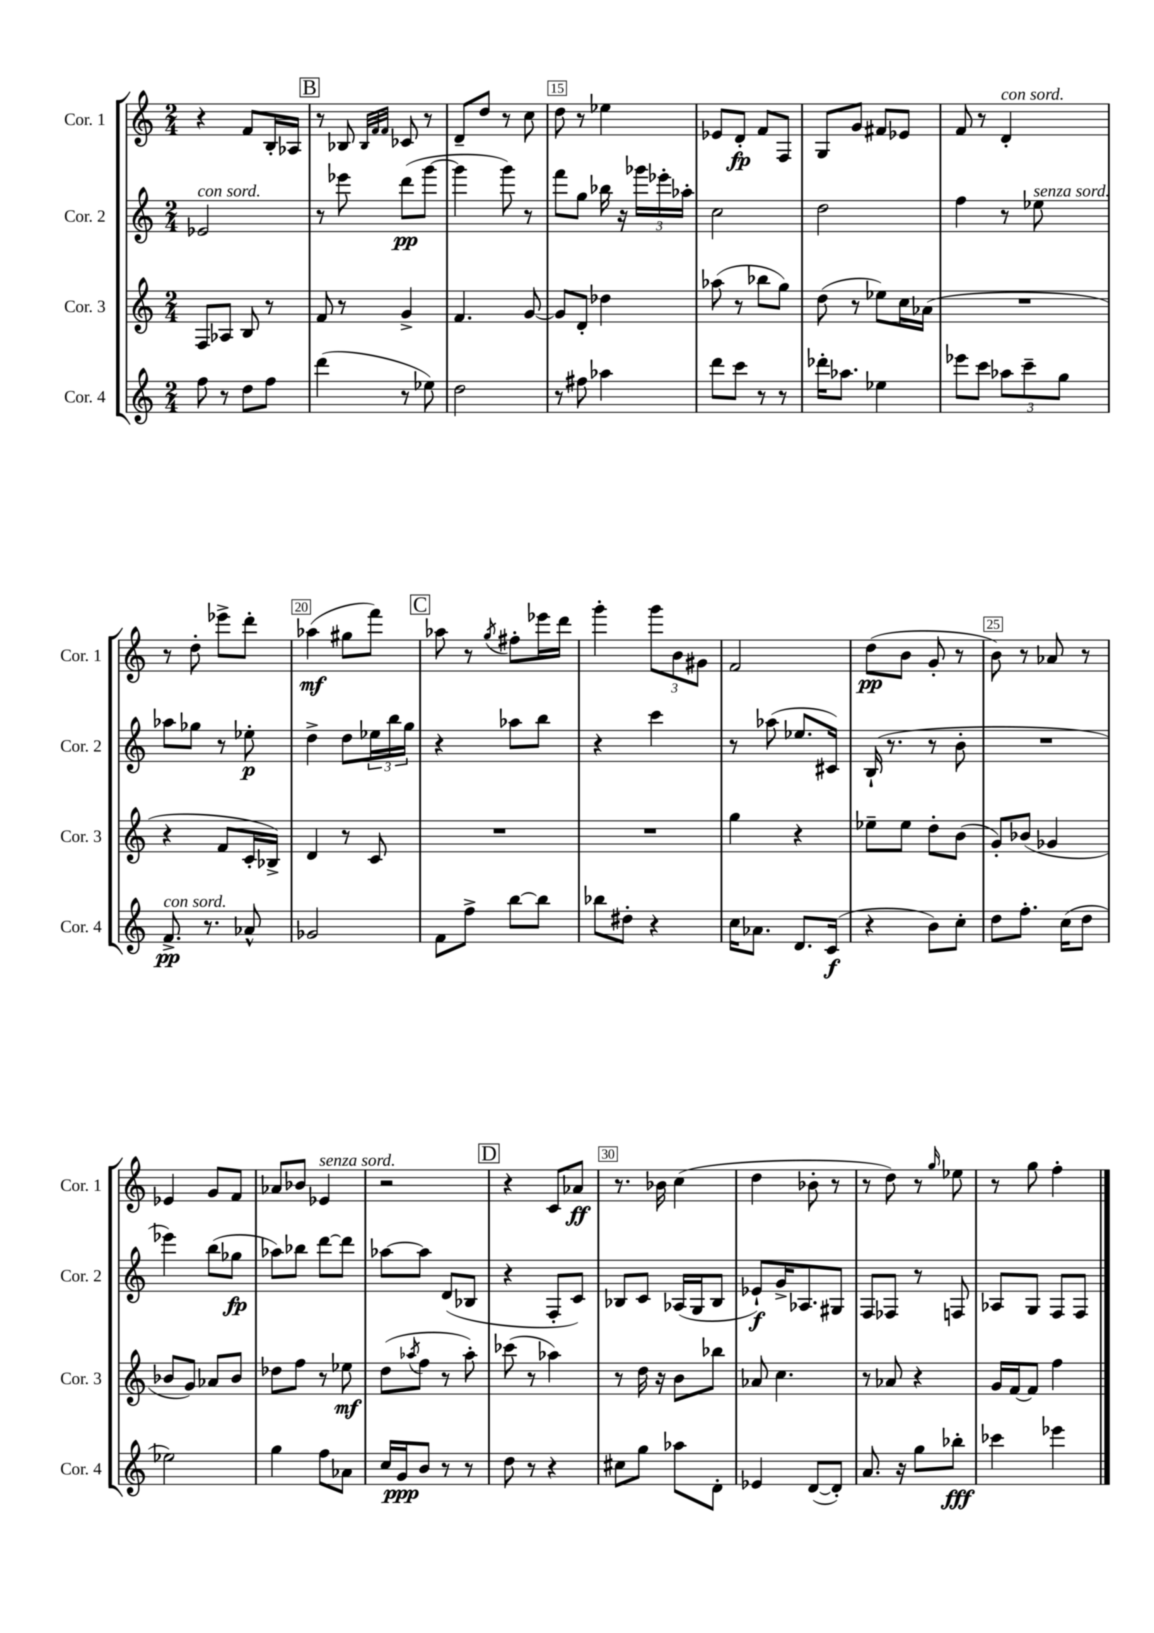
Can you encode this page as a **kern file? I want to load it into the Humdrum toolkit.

**kern	**kern	**kern	**kern
*staff4	*staff3	*staff2	*staff1
*clefG2	*clefG2	*clefG2	*clefG2
*k[]	*k[]	*k[]	*k[]
*M2/4	*M2/4	*M2/4	*M2/4
8ff	8F	2e-	4r
8r	8A-	.	.
8dd	8B	.	8f
8ff	8r	.	16B'
.	.	.	16A-
=	=	=	=
(4ddd	8f	8r	8r
.	8r	8eee-	8B-
.	.	.	32qqB-
.	.	.	32qqf
.	.	.	32qqf
8r	4g^	(8ddd	8c-
8ee-)	.	[8ggg	8r
=	=	=	=
2dd	4.f	4ggg]	8d~
.	.	.	8dd
.	.	8ggg)	8r
.	[8g	8r	8cc
=	=	=	=
8r	8g]	8fff	8dd
8ff#	8d'	8gg	8r
4aa-	4dd-	16bb-	4ee-
.	.	16r	.
.	.	24ggg-	.
.	.	24eee-'	.
.	.	24aa-'	.
=	=	=	=
8ddd	(8aa-	2cc	8e-
8ccc	8r	.	8d'
8r	8bb-	.	8f
8r	8gg)	.	8F
=	=	=	=
16ddd-'	(8dd	2dd	8G
8.aa-	.	.	.
.	8r	.	8g
4ee-	8ee-)	.	8f#
.	16cc	.	8e-
.	(16a-	.	.
=	=	=	=
8eee-	2r	4ff	8f
8ccc	.	.	8r
12aa-	.	8r	4d'
12ccc~	.	.	.
.	.	8ee-	.
12gg	.	.	.
=	=	=	=
8.f^	4r	8aa-	8r
.	.	8gg-	8dd'
8.r	.	.	.
.	8f	8r	8eee-^
8a-^^	16c'	8ee-'	8ddd'
.	16B-^)	.	.
=	=	=	=
2g-	4d	4dd^	(4aa-
.	8r	8dd	8gg#
.	8c	24ee-	8fff)
.	.	24bb	.
.	.	24gg	.
=	=	=	=
8f	2r	4r	8aa-
8ff^	.	.	8r
.	.	.	8qgg
[8bb	.	8aa-	8ff#'
8bb]	.	8bb	16eee-
.	.	.	16ddd
=	=	=	=
8bb-	2r	4r	4ggg'
8dd#'	.	.	.
4r	.	4ccc	12ggg
.	.	.	12b
.	.	.	12g#
=	=	=	=
16cc	4gg	8r	2f
8.a-	.	.	.
.	.	(8aa-	.
8.d	4r	8.ee-	.
(16c	.	16c#)	.
=	=	=	=
4r	8ee-~	(16B`	(8dd
.	.	8.r	.
.	8ee-	.	8b
8b)	8dd'	8r	8g'
8cc'	(8b	8b'	8r
=	=	=	=
8dd	8g')	2r	8b)
8.ff'	(8b-	.	8r
.	4g-	.	8a-
(16cc	.	.	.
8dd	.	.	8r
=	=	=	=
2ee-)	8b-	4eee-)	4e-
.	8g)	.	.
.	8a-	(8bb	8g
.	8b-	8gg-	8f
=	=	=	=
4gg	8dd-	8aa-)	8a-
.	8ff	8bb-	8b-
8ff	8r	[8ddd	4e-
8a-	8ee-	8ddd]	.
=	=	=	=
16cc	(8dd	[8aa-	2r
16g	.	.	.
.	8qaa-	.	.
8b	8ff	8aa-]	.
8r	8r	(8d	.
8r	8aa-')	8B-	.
=	=	=	=
8dd	(8ccc-	4r	4r
8r	8r	.	.
4r	4aa-)	8F'	8c
.	.	8c)	8a-
=	=	=	=
8cc#	8r	8B-	8.r
8gg	16dd	8c	.
.	16r	.	16b-
8aa-	8b	(16A-	(4cc
.	.	16G	.
8d'	8bb-	8B-	.
=	=	=	=
4e-	8a-	8e-`)	4dd
.	4.cc	16g^	.
.	.	8.A-	.
([8d	.	.	8b-'
8d'])	.	8G#	8r
=	=	=	=
8.a	8r	8F	8r
.	8a-	8F-	8dd)
16r	.	.	.
8gg	4r	8r	8r
.	.	.	16qqgg
8bb-'	.	8F	8ee-
=	=	=	=
4ccc-	16g	8A-	8r
.	[16f	.	.
.	8f]	8G	8gg
4eee-	4ff	8F	4ff'
.	.	8F	.
==	==	==	==
*-	*-	*-	*-
